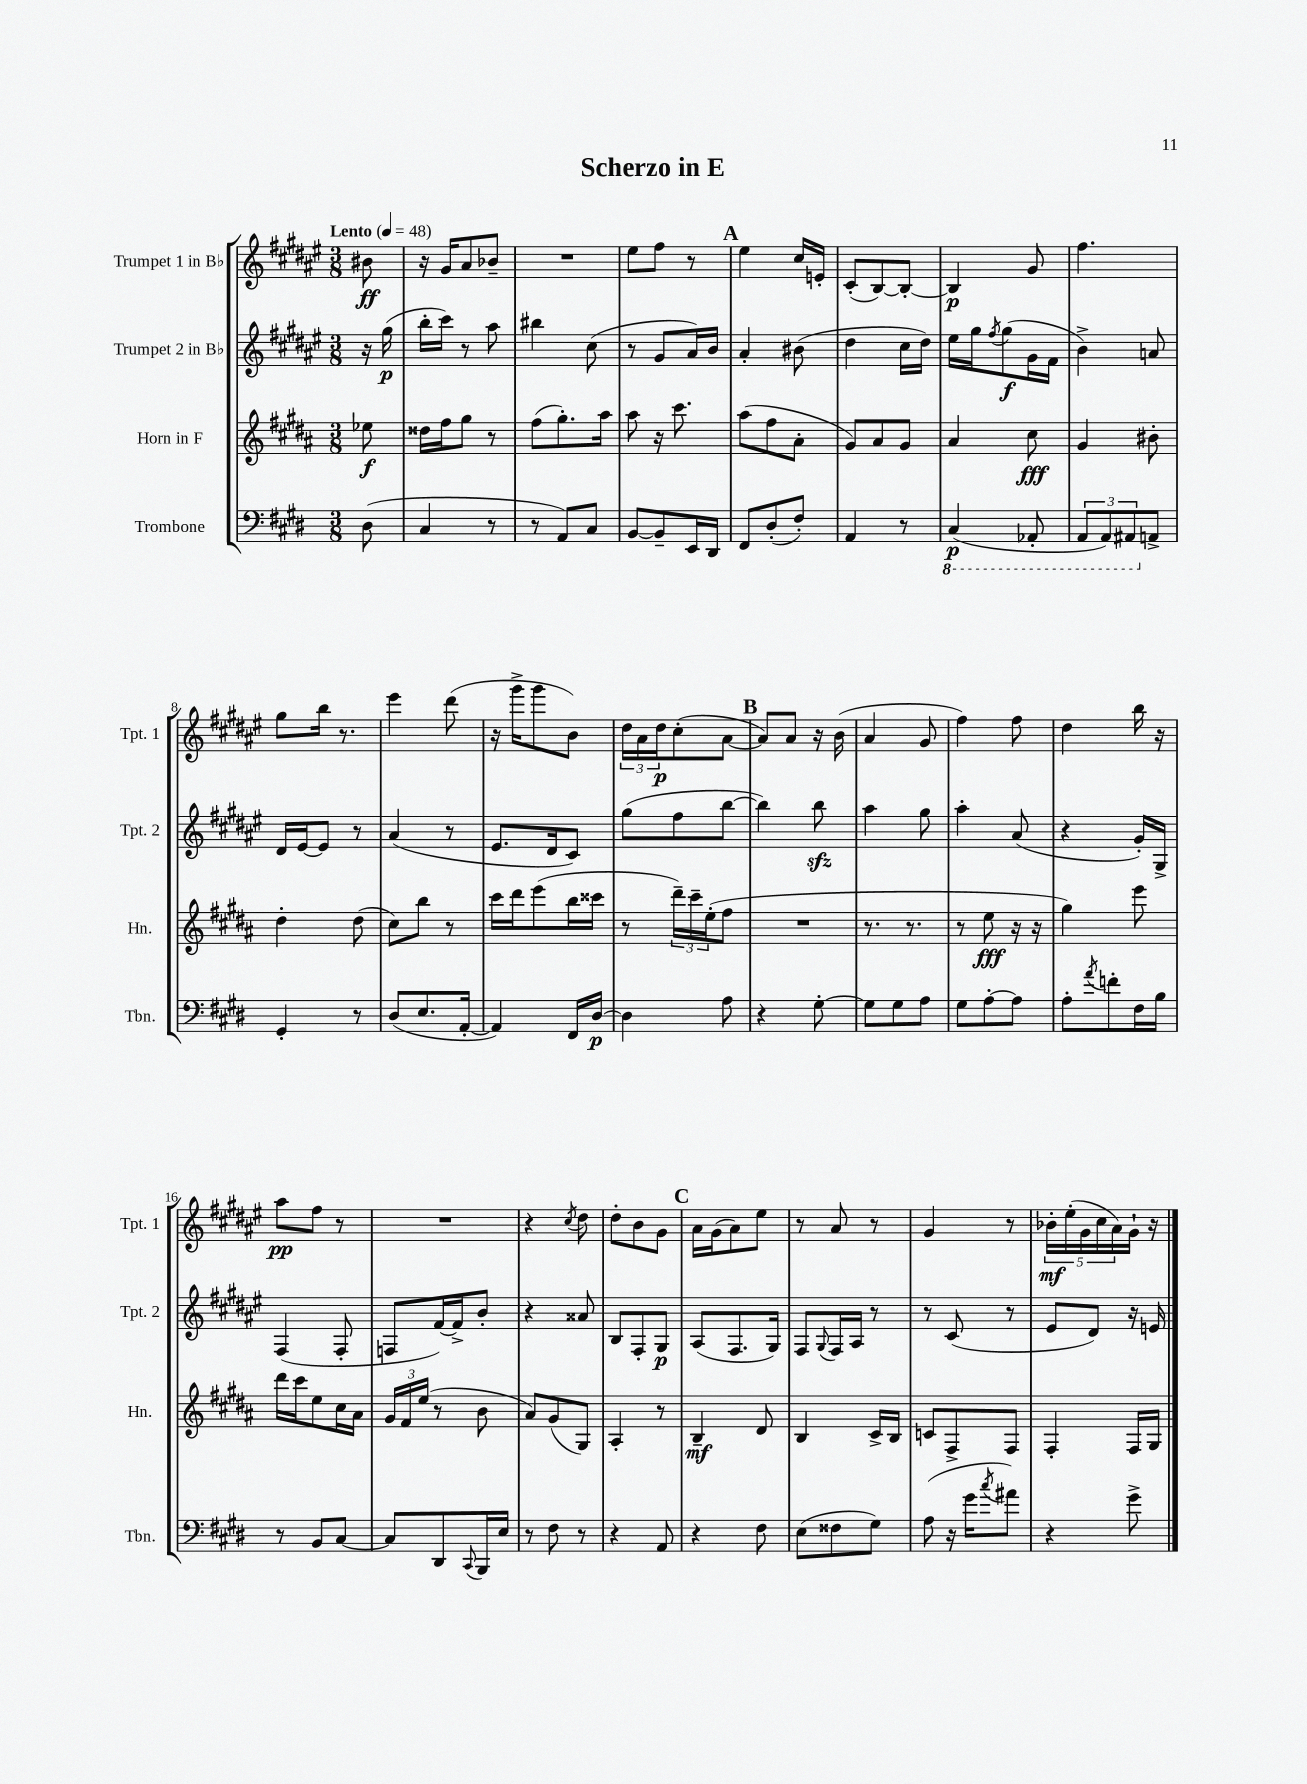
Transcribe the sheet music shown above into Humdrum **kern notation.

**kern	**dynam	**kern	**dynam	**kern	**dynam	**kern	**dynam
*part4	*part4	*part3	*part3	*part2	*part2	*part1	*part1
*staff4	*staff4	*staff3	*staff3	*staff2	*staff2	*staff1	*staff1
*I"Trombone	*	*I"Horn in F	*	*I"Trumpet 2 in B♭	*	*I"Trumpet 1 in B♭	*
*I'Tbn.	*	*I'Hn.	*	*I'Tpt. 2	*	*I'Tpt. 1	*
*clefF4	*	*clefG2	*	*clefG2	*	*clefG2	*
*k[f#c#g#d#]	*	*k[f#c#g#d#a#]	*	*k[f#c#g#d#a#e#]	*	*k[f#c#g#d#a#e#]	*
*M3/8	*	*M3/8	*	*M3/8	*	*M3/8	*
*MM48	*	*MM48	*	*MM48	*	*MM48	*
=	=	=	=	=	=	=	=
!	!	!	!	!	!	!LO:TX:a:B:t=Lento	!
(8D#\	.	8ee-X\	f	16r	.	8b#X\	ff
.	.	.	.	(16gg#\	p	.	.
=1	=1	=1	=1	=1	=1	=1	=1
4C#/	.	16dd##X\LL	.	16bb'\LL	.	16r	.
.	.	16ff#\J	.	16ccc#\JJ)	.	16g#/KL	.
.	.	8gg#\J	.	8r	.	8a#/	.
8r	.	8r	.	8aa#\	.	8b-X~/J	.
=2	=2	=2	=2	=2	=2	=2	=2
8r	.	(8ff#\L	.	4bb#X\	.	4.r	.
8AA/L)	.	8.gg#'\)	.	.	.	.	.
8C#/J	.	.	.	(8cc#\	.	.	.
.	.	16aa#\Jk	.	.	.	.	.
=3	=3	=3	=3	=3	=3	=3	=3
[8BB/L	.	8aa#\	.	8r	.	8ee#\L	.
8BB~/]	.	16r	.	8g#/L	.	8ff#\J	.
.	.	8.ccc#\	.	.	.	.	.
16EE/L	.	.	.	16a#/L)	.	8r	.
16DD#/JJ	.	.	.	16b/JJ	.	.	.
!!LO:REH:place=s1:t=A
=4	=4	=4	=4	=4	=4	=4	=4
8FF#/L	.	(8aa#\L	.	4a#'/	.	4ee#\	.
(8D#'/	.	8ff#\	.	.	.	.	.
8F#'/J)	.	8a#'\J	.	(8b#X\	.	16cc#/LL	.
.	.	.	.	.	.	16en'/JJ	.
=5	=5	=5	=5	=5	=5	=5	=5
4AA/	.	8g#/L)	.	4dd#\	.	(8c#'/L	.
.	.	8a#/	.	.	.	[8B/)	.
8r	.	8g#/J	.	16cc#\LL	.	8B'/J_	.
.	.	.	.	16dd#\JJ)	.	.	.
=6	=6	=6	=6	=6	=6	=6	=6
*8ba	*	*	*	*	*	*	*
(4CC#/	p	4a#/	.	16ee#\LL	.	4B/]	p
.	.	.	.	16gg#\J	.	.	.
.	.	.	.	8qff#/	.	.	.
.	.	.	.	(8gg#\	f	.	.
8AAA-X'/	.	8cc#\	fff	16g#\L	.	8g#/	.
.	.	.	.	16f#\JJ	.	.	.
=7	=7	=7	=7	=7	=7	=7	=7
12AAA/L	.	4g#/	.	4b^\)	.	4.ff#\	.
12AAA/)	.	.	.	.	.	.	.
12AAA#X/	.	.	.	.	.	.	.
*X8ba	*	*	*	*	*	*	*
8AAn^/J	.	8b#X'\	.	8an/	.	.	.
!!LO:LB:g=z
=8	=8	=8	=8	=8	=8	=8	=8
4GG#'/	.	4dd#'\	.	16d#/LL	.	8gg#\L	.
.	.	.	.	[16e#/J	.	.	.
.	.	.	.	8e#/J]	.	16bb\Jk	.
.	.	.	.	.	.	8.r	.
8r	.	(8dd#\	.	8r	.	.	.
=9	=9	=9	=9	=9	=9	=9	=9
(8D#/L	.	8cc#\L)	.	(4a#/	.	4eee#\	.
8.E/	.	8bb\J	.	.	.	.	.
.	.	8r	.	8r	.	(8ddd#\	.
[16AA'/Jk	.	.	.	.	.	.	.
=10	=10	=10	=10	=10	=10	=10	=10
4AA/])	.	16ccc#\LL	.	8.e#/L	.	16r	.
.	.	16ddd#\J	.	.	.	16ggg#^\KL	.
.	.	(8eee\	.	.	.	8ggg#\	.
.	.	.	.	16d#/k	.	.	.
16FF#/LL	.	16bb\L	.	8c#/J)	.	8b\J)	.
[16D#/JJ	p	16ccc##X\JJ	.	.	.	.	.
=11	=11	=11	=11	=11	=11	=11	=11
4D#\]	.	8r	.	(8gg#\L	.	24dd#\LL	.
.	.	.	.	.	.	24a#\	.
.	.	.	.	.	.	24dd#\J	p
.	.	24ddd#~\LL)	.	8ff#\	.	(8cc#'\	.
.	.	24ccc#~\	.	.	.	.	.
.	.	(24ee'\J	.	.	.	.	.
8A\	.	8ff#\J	.	[8bb\J	.	[8a#\J	.
!!LO:REH:place=s1:t=B
=12	=12	=12	=12	=12	=12	=12	=12
4r	.	4.r	.	4bb\])	.	8a#/L])	.
.	.	.	.	.	.	8a#/J	.
[8G#'\	.	.	.	8bbzz\	.	16r	.
.	.	.	.	.	.	(16b\	.
=13	=13	=13	=13	=13	=13	=13	=13
8G#\L]	.	8.r	.	4aa#\	.	4a#/	.
8G#\	.	.	.	.	.	.	.
.	.	8.r	.	.	.	.	.
8A\J	.	.	.	8gg#\	.	8g#/	.
=14	=14	=14	=14	=14	=14	=14	=14
8G#\L	.	8r	.	4aa#'\	.	4ff#\)	.
[8A'\	.	8ee\	fff	.	.	.	.
8A\J]	.	16r	.	(8a#/	.	8ff#\	.
.	.	16r	.	.	.	.	.
=15	=15	=15	=15	=15	=15	=15	=15
8A'\L	.	4gg#\)	.	4r	.	4dd#\	.
8qa/	.	.	.	.	.	.	.
8fn'\	.	.	.	.	.	.	.
16F#\L	.	8eee\	.	16g#'/LL)	.	16bb\	.
16B\JJ	.	.	.	16G#^/JJ	.	16r	.
!!LO:LB:g=z
=16	=16	=16	=16	=16	=16	=16	=16
8r	.	16ddd#\LL	.	(4F#/	.	8aa#\L	pp
.	.	16ccc#\J	.	.	.	.	.
8BB/L	.	8ee\	.	.	.	8ff#\J	.
[8C#/J	.	16cc#\L	.	8F#'/	.	8r	.
.	.	16a#\JJ	.	.	.	.	.
=17	=17	=17	=17	=17	=17	=17	=17
8C#/L]	.	24g#/LL	.	8Fn/L	.	4.r	.
.	.	24f#/	.	.	.	.	.
.	.	(24ee/JJ	.	.	.	.	.
8DD#/	.	8r	.	[16f#/L)	.	.	.
.	.	.	.	16f#^/J]	.	.	.
8qqCC#/	.	.	.	.	.	.	.
16BBB/L	.	8b\	.	8b'/J	.	.	.
16E/JJ	.	.	.	.	.	.	.
=18	=18	=18	=18	=18	=18	=18	=18
8r	.	8a#/L)	.	4r	.	4r	.
8F#\	.	(8g#/	.	.	.	.	.
.	.	.	.	.	.	8qcc#/	.
8r	.	8G#/J)	.	8a##X/	.	8dd#\	.
=19	=19	=19	=19	=19	=19	=19	=19
4r	.	4A#'/	.	8B/L	.	8dd#'\L	.
.	.	.	.	8F#'/	.	8b\	.
8AA/	.	8r	.	8G#/J	p	8g#\J	.
!!LO:REH:place=s1:t=C
=20	=20	=20	=20	=20	=20	=20	=20
4r	.	4B~/	mf	(8A#/L	.	16a#\LL	.
.	.	.	.	.	.	(16g#\J	.
.	.	.	.	8.F#/	.	8a#\)	.
8F#\	.	8d#/	.	.	.	8ee#\J	.
.	.	.	.	16G#/Jk)	.	.	.
=21	=21	=21	=21	=21	=21	=21	=21
(8E\L	.	4B/	.	8F#/L	.	8r	.
.	.	.	.	8qqG#/	.	.	.
8F##X\	.	.	.	16F#/L	.	8a#/	.
.	.	.	.	16A#/JJ	.	.	.
8G#\J)	.	16c#^/LL	.	8r	.	8r	.
.	.	16B/JJ	.	.	.	.	.
=22	=22	=22	=22	=22	=22	=22	=22
(8A\	.	8cn/L	.	8r	.	4g#/	.
16r	.	8F#^/	.	(8c#/	.	.	.
16g#\KL	.	.	.	.	.	.	.
8qcc#/	.	.	.	.	.	.	.
8a#X\J)	.	8F#/J	.	8r	.	8r	.
=23	=23	=23	=23	=23	=23	=23	=23
4r	.	4F#'/	.	8e#/L	.	20b-X'\LL	mf
.	.	.	.	.	.	(20ee#'\	.
.	.	.	.	.	.	20g#\	.
.	.	.	.	8d#/J)	.	.	.
.	.	.	.	.	.	20cc#\	.
.	.	.	.	.	.	20a#\)	.
8g#^\	.	16F#/LL	.	16r	.	16g#`\JJ	.
.	.	16G#/JJ	.	16en/	.	16r	.
==	==	==	==	==	==	==	==
*-	*-	*-	*-	*-	*-	*-	*-
